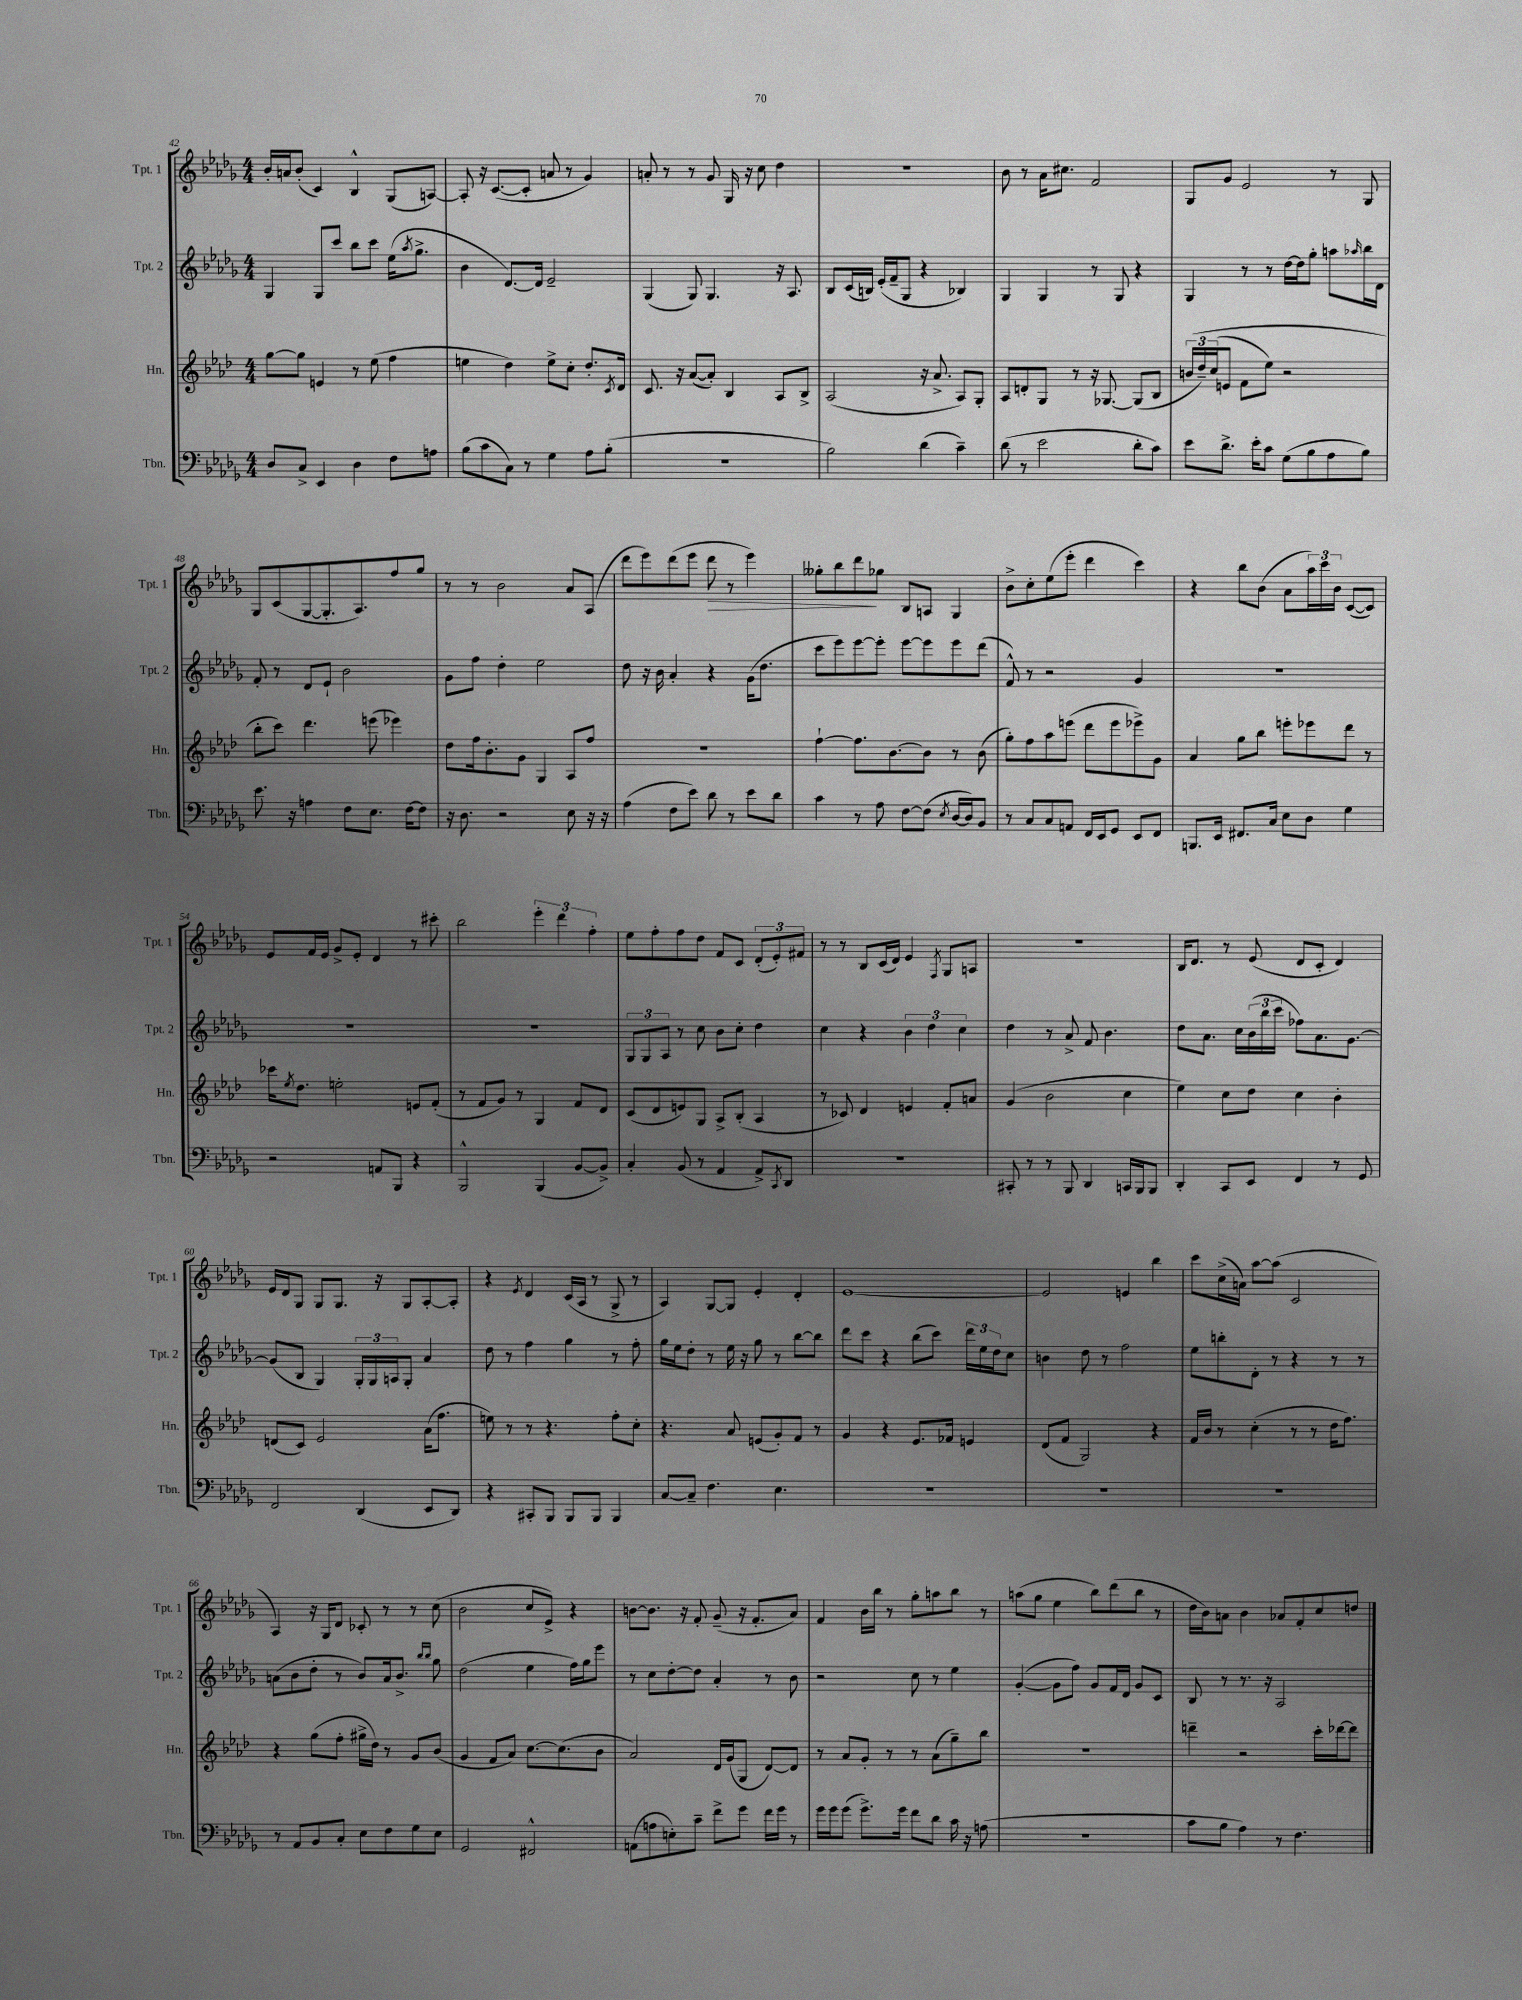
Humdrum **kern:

**kern	**kern	**kern	**kern
*staff4	*staff3	*staff2	*staff1
*clefF4	*clefG2	*clefG2	*clefG2
*k[b-e-a-d-g-]	*k[b-e-a-d-]	*k[b-e-a-d-g-]	*k[b-e-a-d-g-]
*M4/4	*M4/4	*M4/4	*M4/4
8D-	[8gg	4G-	16b-'
.	.	.	16a
8C^	8gg]	.	(8b-'
4EE-	4e	8G-	4c)
.	.	8ccc	.
4D-	8r	8bb-	4B-^^
.	(8ee-	8ccc	.
8F	4ff	(16ee-	(8G-
.	.	8qaa-	.
.	.	8.gg-^	.
8A	.	.	[8A)
=	=	=	=
(8B-	4ee	4b-	8A']
8c	.	.	16r
.	.	.	([8.c
8C)	4dd-)	[8.d-)	.
8r	.	.	8c']
.	.	16d-]	.
4G-	8ee^	2e-~	8a
.	8cc'	.	8r
8A-	8.dd-'	.	4g-)
(8B-'	.	.	.
.	8qc	.	.
.	16d-	.	.
=	=	=	=
1r	8.c	(4G-	8a'
.	.	.	8r
.	16r	.	.
.	([8a-	8G-)	8r
.	8a-'])	4.G-	8g-
.	4B-	.	16G-
.	.	.	16r
.	.	.	8cc
.	8A-	16r	4dd-
.	.	8.A-	.
.	8B-^	.	.
=	=	=	=
2B-)	(2A-	8B-	1r
.	.	(16c	.
.	.	16B)	.
.	.	(16e-'	.
.	.	16f~	.
.	.	8G-	.
(4d-	16r	4r	.
.	8.a-^	.	.
4c~)	8A-)	4B-)	.
.	8G'	.	.
=	=	=	=
(8d-	8A-	4G-	8b-
8r	8d'	.	8r
2e-	8G	4G-	16a-
.	.	.	8.cc#
.	8r	.	.
.	16r	8r	2f
.	[8.G-	.	.
.	.	8G-	.
8d-'	(8G-]	4r	.
8c)	8B-	.	.
=	=	=	=
8e-	&(24b	4G-	8G-
.	24dd-~)	.	.
.	(24cc	.	.
8.d-^	8e	.	8g-
.	8f	8r	2e-
16e-'	.	.	.
8c	8ee-)	8r	.
(8G-	2r	[16dd-	.
.	.	16dd-]	.
8B-	.	8gg-'	.
8A-	.	8aa	8r
.	.	16qqaa-	.
8B-)	.	16bb-	8G-
.	.	16d-	.
=	=	=	=
8.e-	8bb-'	8f'	8G-
.	8ccc&)	8r	(8c
16r	.	.	.
4A	4.ddd-	8d-	[8G-
.	.	8e-`	8.G-']
8F	.	2b-	.
.	.	.	8.A-)
8.E-	(8eee	.	.
.	4eee-)	.	8ff
[16F	.	.	.
8F]	.	.	8gg-
=	=	=	=
16r	8dd-	8g-	8r
8.D-	.	.	.
.	16ff	8ff	8r
.	8.b-'	.	.
2r	.	4dd-'	2b-
.	8g	.	.
.	4G	2ee-	.
8E-	8A-	.	8a-
16r	8ff	.	(8A-
16r	.	.	.
=	=	=	=
(4A-	1r	8dd-	8ddd-
.	.	16r	8eee-)
.	.	16b-	.
8F	.	4a-'	(8ddd-
8e-)	.	.	8eee-
8d-	.	4r	8ddd-
8r	.	.	8r
8e-	.	(16g-	4eee-)
.	.	8.dd-	.
8d-	.	.	.
=	=	=	=
4c	[4ff`	8ccc	8gg--'
.	.	8eee-)	8bb-
8r	8.ff]	[8eee-	8ddd-
8A-	.	8eee-']	8gg-
.	[8.b-	.	.
[8F	.	[8eee-	8B-
(8F]	8b-]	8eee-]	8A
8qE-	.	.	.
[16D-	8r	8eee-	4G-
16D-])	.	.	.
8BB-	(8b-	(8ddd-	.
=	=	=	=
8r	8gg')	8f^^)	8b-^
8C	8ff	8r	8cc'
8C	8aa-	2r	(8ee-
8AA	(8eee	.	8eee-'
16FF	8ddd-	.	4ddd-
16EE-	.	.	.
8GG-	8eee	.	.
8EE-	8eee-^)	4g-	4ccc)
8FF	8g	.	.
=	=	=	=
8.BBB	4a-	1r	4r
16EE-	.	.	.
8.FF#	8gg	.	8bb-
.	8bb-	.	(8b-
16C	.	.	.
8E-	8eee'	.	8a-
8D-	8eee-	.	24aa-)
.	.	.	24ccc
.	.	.	24b-
4G-	8ddd-	.	([8c
.	8r	.	8c])
=	=	=	=
2r	16ccc-	1r	8e-
.	8qee-	.	.
.	8.dd-	.	.
.	.	.	16f
.	.	.	16e-
.	2ee'	.	8g-^
.	.	.	8e-'
8AA	.	.	4d-
8BBB-	.	.	.
4r	8e	.	8r
.	(8f'	.	8ccc#'
=	=	=	=
2BBB-^^	8r	1r	2bb-
.	8f	.	.
.	8g)	.	.
.	8r	.	.
(4BBB-	4G	.	6eee-'
.	.	.	6ddd-
[8BB-	8f	.	.
.	.	.	6ff'
8BB-^])	8d-	.	.
=	=	=	=
4C'	(8c	12G-	8ee-
.	.	12G-	.
.	8d-	.	8ff'
.	.	12A-	.
(8BB-	8e)	8r	8ff
8r	8G	8cc	8dd-
4AA-	8A-^	8b-	8f
.	(8B-'	8cc'	8c
8AA-^)	4A-	4dd-	(12d-'
.	.	.	12e-')
8qCC	.	.	.
8DD-	.	.	.
.	.	.	12f#
=	=	=	=
1r	8r	4cc	8r
.	8c-)	.	8r
.	4d-	4r	8B-
.	.	.	(16c
.	.	.	16d-)
.	4e	6b-	4e-
.	.	6dd-	.
.	.	.	8qF
.	8f'	.	8G-
.	.	6cc	.
.	8a	.	8A
=	=	=	=
8CC#'	(4g	4dd-	1r
8r	.	.	.
8r	2b-	8r	.
8BBB-	.	8a-^	.
4DD-	.	8f	.
.	.	4.b-	.
16CC	4cc	.	.
16BBB-	.	.	.
8BBB-	.	.	.
=	=	=	=
4DD-'	4ee-)	8dd-	16B-
.	.	.	8.d-
.	.	8.a-	.
8CC	8cc	.	8r
.	.	16cc	.
8EE-	8dd-	(24b-	(8e-
.	.	24bb-	.
.	.	24ccc	.
4FF	4cc	8ff-)	8d-
.	.	8.a-	8c'
8r	4b-'	.	4d-)
.	.	[8.g-	.
8GG-	.	.	.
=	=	=	=
2FF	(8d	(8g-]	16e-
.	.	.	16d-
.	8c)	8B-	8G-
.	2e-	4G-)	8G-
.	.	.	8.G-
(4DD-	.	24G-'	.
.	.	24G-	.
.	.	.	16r
.	.	24A	.
.	.	8G-'	8G-
8EE-	(16a-	4a-	[8A-'
.	8.ff	.	.
8DD-)	.	.	8A-']
=	=	=	=
4r	8ee)	8dd-	4r
.	8r	8r	.
.	.	.	8qe-
8CC#'	8r	4ff	4d-
8BBB-	4.r	.	.
8BBB-	.	4gg-	(16c
.	.	.	16A-
8BBB-	.	.	8r
4BBB-	8ff'	8r	8G-^
.	8cc'	8ff'	8r
=	=	=	=
[8C	4.r	16gg-	4A-)
.	.	16ee-	.
8C~]	.	8dd-'	.
4.F	.	8r	[8G-
.	8a-	16ee-	8G-]
.	.	16r	.
.	(8e	8gg-	4e-'
4.E-	8g')	8r	.
.	8f	[8bb-	4d-'
.	8r	8bb-]	.
=	=	=	=
1r	4g	8ddd-	[1e-
.	.	8ccc	.
.	4r	4r	.
.	8.e-	(8bb-	.
.	.	8ccc)	.
.	16f-	.	.
.	4e	24ddd-	.
.	.	24ee-	.
.	.	24dd-	.
.	.	8cc	.
=	=	=	=
1r	(8d-	4b	2e-]
.	8f	.	.
.	2G)	8dd-	.
.	.	8r	.
.	.	2ff	4e
.	4r	.	4bb-
=	=	=	=
1r	16f	8ee-	8ccc
.	16b-	.	.
.	8r	8bb'	(16cc^
.	.	.	16a)
.	(4cc'	8d-'	[8aa-
.	.	8r	(8aa-]
.	8r	4r	2c
.	8r	.	.
.	16dd-	8r	.
.	8.ff)	.	.
.	.	8r	.
=	=	=	=
8r	4r	(8a	4A-)
8AA-	.	8b-	.
8BB-	(8gg	8dd-'	16r
.	.	.	16G-
8C'	8ff'	8r	8d-
8E-	16gg#^	8b-)	8c-'
.	16dd-)	.	.
8F	8r	16a	8r
.	.	8.b-^	.
8G-	8g	.	8r
.	.	16qqbb-	.
.	.	16qqbb-	.
8E-	(8b-	8gg-	(8cc
=	=	=	=
2GG-	4g	(2dd-	2b-
.	8f	.	.
.	8a-)	.	.
2FF#^^	[8.cc	4ee-	8cc
.	.	.	8e-^)
.	(8.cc]	.	.
.	.	16ff)	4r
.	.	16gg-	.
.	8b-	8eee-	.
=	=	=	=
(8AA	2a-)	8r	[8b
8A	.	8cc	8.b]
8E')	.	[8dd-'	.
.	.	.	16r
8c~	.	8dd-]	8f'
8f^	16d-	4a-'	(8g-~
.	(16g	.	.
8g-	8G	.	16r
.	.	.	8.f'
16f	[8d-)	8r	.
16g-	.	.	.
8r	8d-]	8b-	8a-)
=	=	=	=
16g-	8r	2r	4f
16g-	.	.	.
(8g-	8a-	.	.
8.g-^)	8g'	.	16b-
.	.	.	16bb-
.	8r	.	8r
16g-	.	.	.
8f	8r	8cc	8gg-'
8d-	(8a-	8r	8aa
16c	8gg~)	4ee-	8bb-
16r	.	.	.
(8A	8bb-	.	8r
=	=	=	=
1r	1r	([4g-'	(8aa
.	.	.	8gg-
.	.	8g-]	4ee-
.	.	8ff)	.
.	.	8g-	8bb-)
.	.	16f	(8ddd-
.	.	16d-	.
.	.	8g-	8bb-
.	.	8c	8r
=	=	=	=
8c	4ddd~	8B-	16dd-
.	.	.	16b-)
8B-	.	8r	8a
4A-)	2r	8.r	4b-
.	.	16r	.
8r	.	2A-	8a-
4.F	.	.	8f'
.	16ccc'	.	8cc
.	[16ddd-	.	.
.	8ddd-]	.	8dd
==	==	==	==
*-	*-	*-	*-
